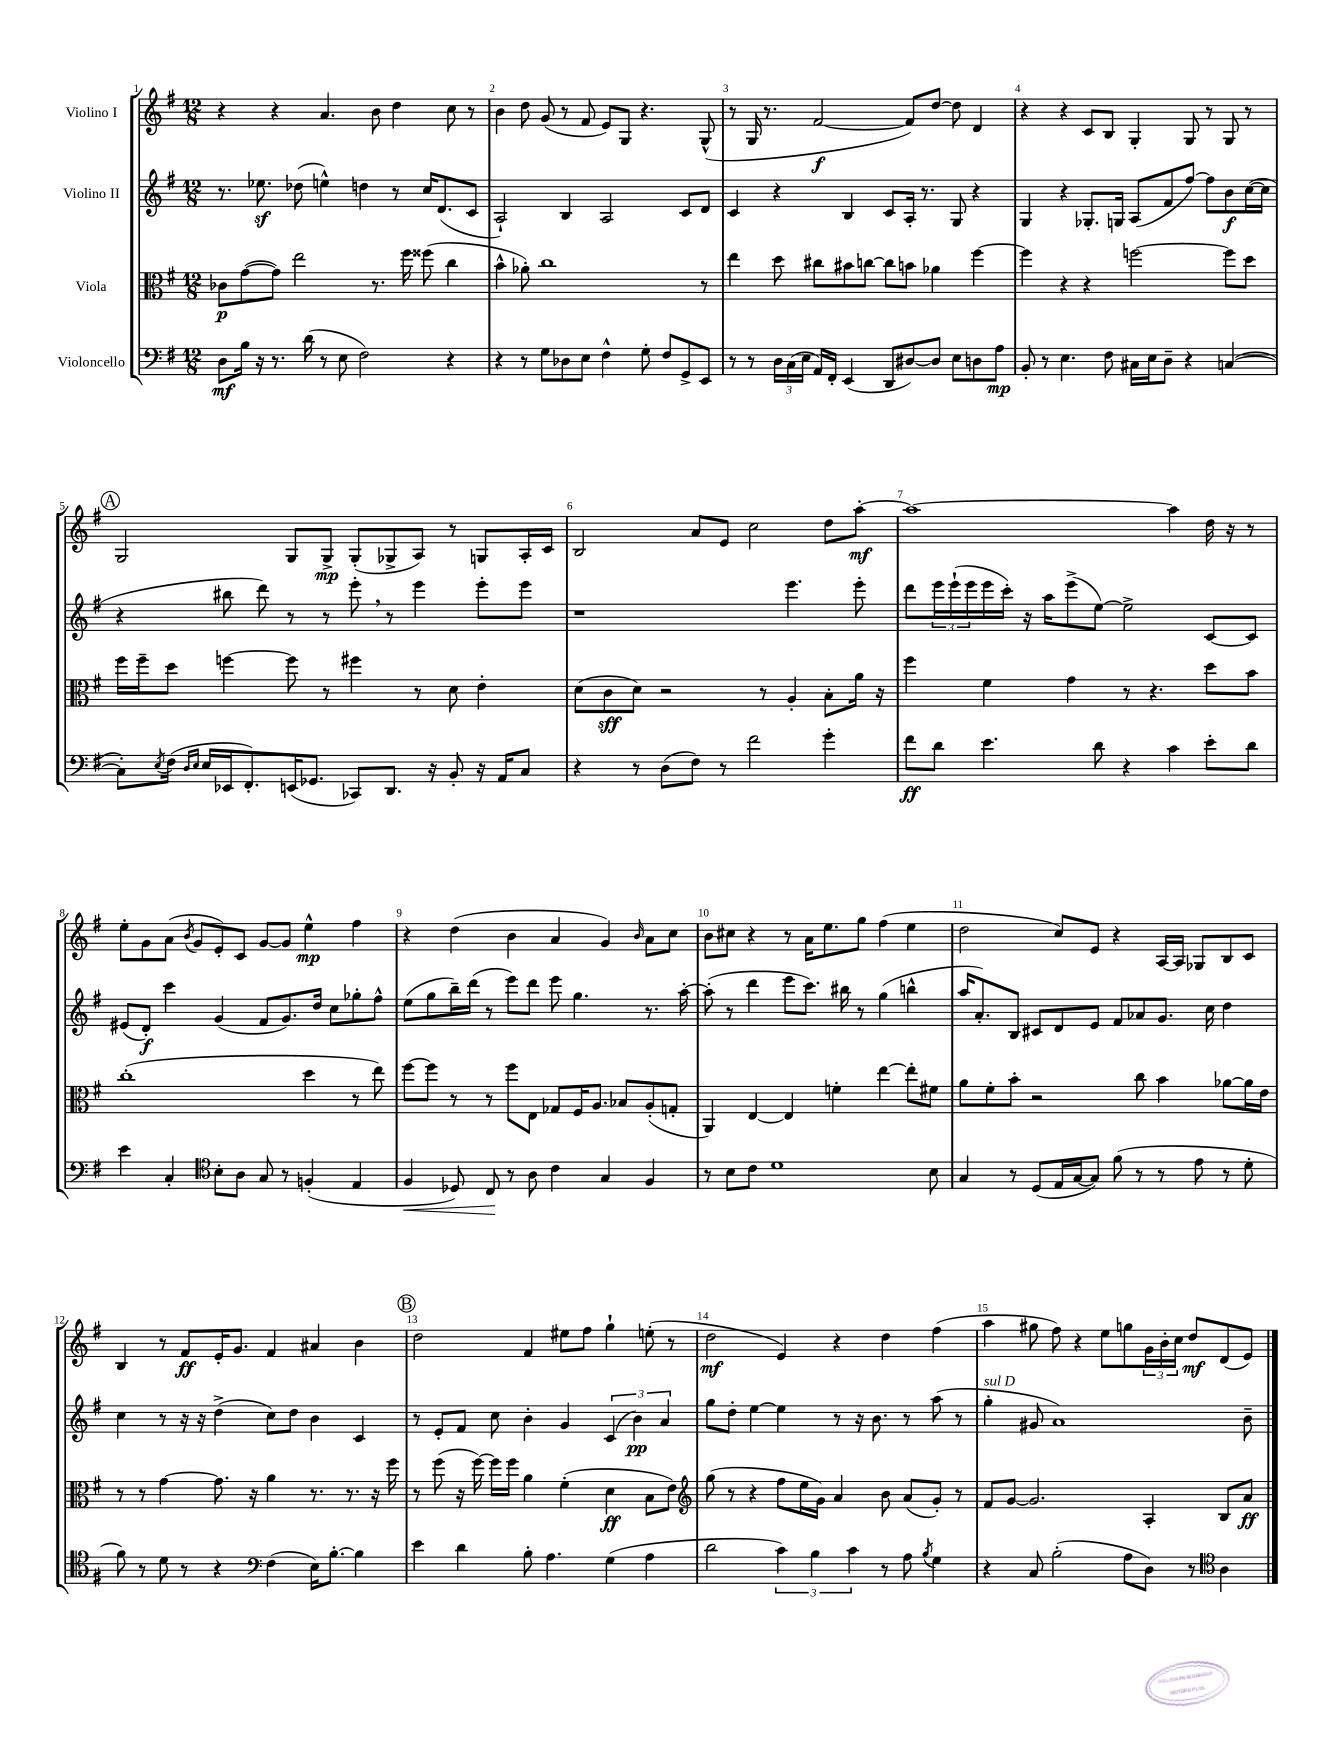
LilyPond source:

<<
\new StaffGroup <<
\new Staff = "s0" \with { instrumentName = "Violino I" } {
    \clef treble \key g \major \numericTimeSignature \time 12/8
    r4 r4 a'4. b'8 d''4 c''8 r8 |
    b'4 d''8 g'8( r8 fis'8 e'8) g8 r4. g8-^( |
    r8 g16 r8. fis'2~\f fis'8) d''8~ d''8 d'4 |
    r4 r4 c'8 b8 g4-. g8 r8 g8 r8 |
    \mark \markup { \circle "A" } g2 g8 g8->\mp g8-.( ges8-> a8) r8 g8 a16-. c'16 |
    b2 a'8 e'8 c''2 d''8 a''8~-.\mf |
    a''1~ a''4 d''16 r16 r8 |
    e''8-. g'8 a'8( \acciaccatura { b'8 } g'8 e'8-.) c'8 g'8~ g'8 e''4-^\mp fis''4 |
    r4 d''4( b'4 a'4 g'4) \grace { b'16 } a'8 c''8 |
    b'8 cis''8 r4 r8 a'16 e''8. g''8 fis''4( e''4 |
    d''2 c''8) e'8 r4 a16~ a16 ges8 b8 c'8 |
    b4 r8 fis'8\ff e'16-. g'8. fis'4 ais'4 b'4 |
    \mark \markup { \circle "B" } d''2 fis'4 eis''8 fis''8 g''4-! e''8-.( r8 |
    d''2\mf e'4) r4 d''4 fis''4( |
    a''4 gis''8 fis''8) r4 e''8 g''8 \tuplet 3/2 { g'16 b'16-. c''16 } d''8\mf d'8( e'8) \bar "|." |
}
\new Staff = "s1" \with { instrumentName = "Violino II" } {
    \clef treble \key g \major \numericTimeSignature \time 12/8
    r8. ees''8.\sf des''8( e''4-^) d''4 r8 c''16 d'8.( c'8 |
    a2-!) b4 a2 c'8 d'8 |
    c'4 r4 b4 c'8 a16-. r8. g8 r4 |
    g4 r4 ges8.-. g16 a8( fis'8 fis''8~) fis''8 b'8\f c''16~( c''16 |
    \mark \markup { \circle "A" } r4 bis''8 d'''8) r8 r8 e'''8-. \breathe r8 e'''4 e'''8-. e'''8 |
    r1 e'''4. e'''8-. |
    d'''8 \tuplet 3/2 { e'''16 e'''16-!( e'''16 } e'''16 c'''16-.) r16 a''16 e'''8->( e''8~) e''2-> c'8~ c'8 |
    eis'8( d'8-.\f) c'''4 g'4( fis'8 g'8.) d''16 c''8 ges''8-. fis''8-^ |
    e''8( g''8 b''16--) d'''16( r8 e'''8) d'''8 e'''8 g''4. r8. a''16~-. |
    a''8-.( r8 d'''4 e'''8 c'''8.) bis''16 r8 g''4( b''4-^ |
    a''16 a'8.-.) b8 cis'8 d'8 e'8 fis'8 aes'8 g'8. c''16 d''4 |
    c''4 r8 r16 r16 d''4->( c''8) d''8 b'4 c'4 |
    \mark \markup { \circle "B" } r8 e'8-. fis'8 c''8 b'4-. g'4 \tuplet 3/2 { c'4( b'4\pp) a'4 } |
    g''8 d''8-. e''4~ e''4 r8 r16 b'8. r8 a''8( r8 |
    g''4-.^\markup { \italic "sul D" } gis'8 a'1) b'8-- \bar "|." |
}
\new Staff = "s2" \with { instrumentName = "Viola" } {
    \clef alto \key g \major \numericTimeSignature \time 12/8
    ces'8\p g'8~( g'8) e''2 r8. fis''16 fisis''8( c''4 |
    b'4-^ aes'8-.) c''1 r8 |
    e''4 d''8 cis''8 bis'8 c''8~ c''8 b'8 aes'4 fis''4~ |
    fis''4 r4 r4 f''2~ f''8 d''8 |
    \mark \markup { \circle "A" } fis''16 fis''16-- d''8 f''4~ f''8 r8 fis''4 r8 d'8 e'4-. |
    d'8( c'8\sff d'8) r2 r8 a4-. b8-. a'16 r16 |
    fis''4 fis'4 g'4 r8 r4. d''8 b'8 |
    c''1-.( d''4 r8 e''8) |
    fis''8~ fis''8 r8 r8 fis''8 e8 ges8 fis16 a8. bes8 a8-.( g8-. |
    a,4) e4~ e4 f'4-. e''4~ e''8-. fis'8 |
    a'8 fis'8-. b'8-. r2 c''8 b'4 aes'8~ aes'16 e'16 |
    r8 r8 g'4~ g'8. r16 a'4 r8. r8. r16 fis''16 |
    \mark \markup { \circle "B" } r8 fis''8( r16 fis''16~) fis''16 fis''16 a'4 fis'4-.( d'4\ff b8 e'8) |
    \clef treble g''8( r8 r4 fis''8 e''16 g'16) a'4 b'8 a'8( g'8-.) r8 |
    fis'8 g'8~ g'2. a4-. b8 a'8\ff \bar "|." |
}
\new Staff = "s3" \with { instrumentName = "Violoncello" } {
    \clef bass \key g \major \numericTimeSignature \time 12/8
    d8\mf b16 r16 r8. d'16( r8 e8 fis2) r4 |
    r4 r8 g8 des8 e8 fis4-^ g8-. fis8 g,8-> e,8 |
    r8 r8 \tuplet 3/2 { d16 c16( e16 } a,16) fis,16-. e,4( d,8 dis8~) dis8 e8 d8 a8\mp |
    b,8-. r8 e4. fis8 cis16 e16 d8-- r4 c4~( |
    \mark \markup { \circle "A" } c8-.) \acciaccatura { e8 } fis16( \grace { d16 e16 } e16 ees,16 fis,8.-.) e,16( ges,8. ces,8) d,8. r16 b,8-. r16 a,16 c8 |
    r4 r8 d8( fis8) r8 fis'2 g'4-. |
    fis'8\ff d'8 e'4. d'8 r4 c'4 e'8-. d'8 |
    e'4 c4-. \clef tenor b8-. a8 g8 r8 f4-.( e4 |
    fis4\< des8) c8\! r8 a8 c'4 g4 fis4 |
    r8 b8 c'8 d'1 b8 |
    g4 r8 d8( e16 g16~ g8) fis'8( r8 r8 e'8 r8 d'8-. |
    fis'8) r8 d'8 r8 r4 \clef bass fis4( e16) b8.~-. b4 |
    \mark \markup { \circle "B" } e'4 d'4 b8-. a4. g4( a4 |
    d'2 \tuplet 3/2 { c'4) b4 c'4 } r8 a8 \acciaccatura { b8 } g4 |
    r4 c8 b2-.( a8 d8) r8 \clef tenor a4 \bar "|." |
}
>>
>>
\layout { \context { \Score \override BarNumber.break-visibility = ##(#f #t #t) barNumberVisibility = #all-bar-numbers-visible } }
